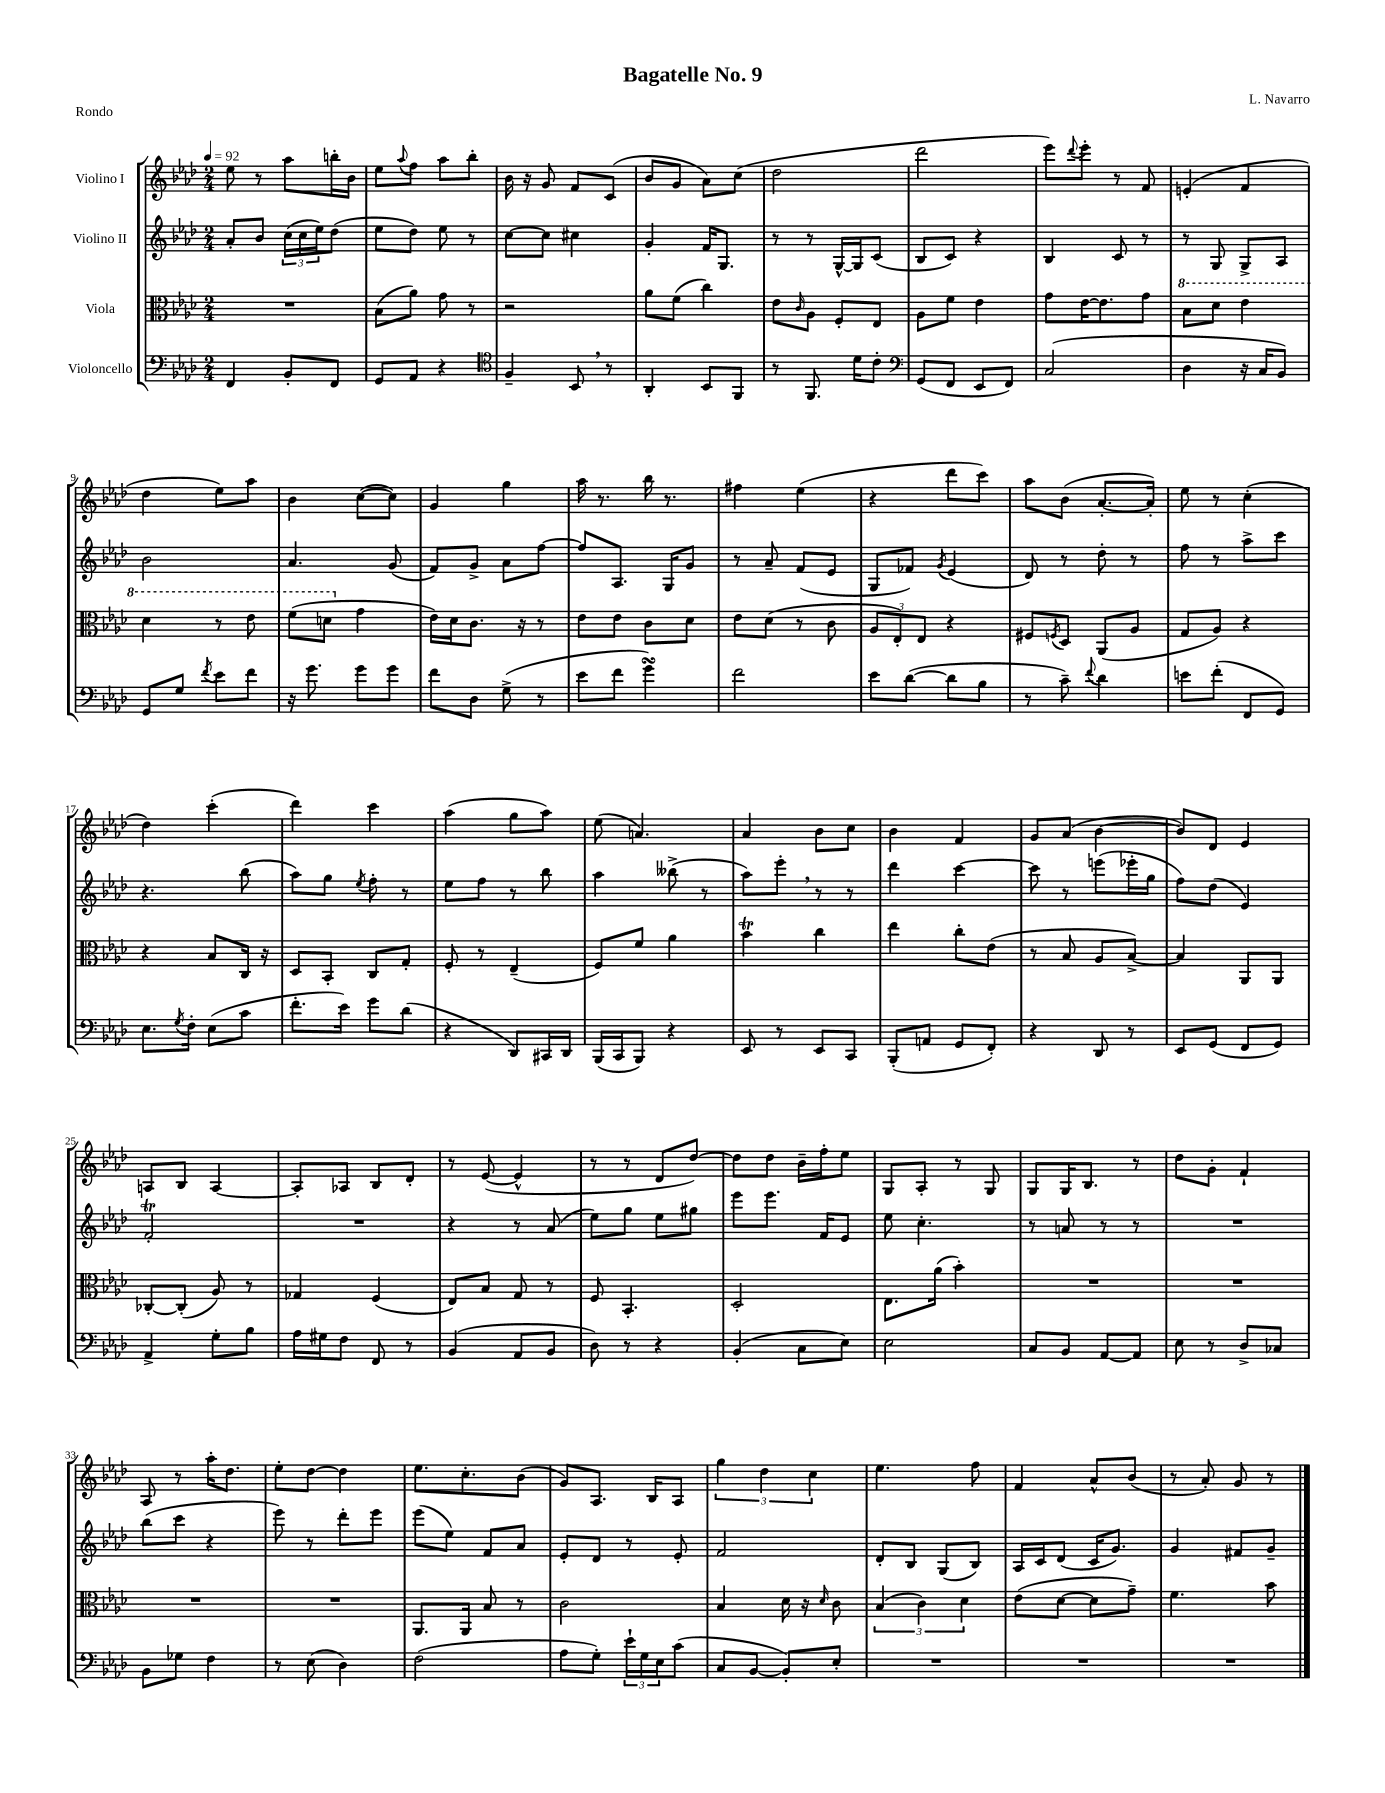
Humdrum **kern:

**kern	**kern	**kern	**kern
*staff4	*staff3	*staff2	*staff1
*clefF4	*clefC3	*clefG2	*clefG2
*k[b-e-a-d-]	*k[b-e-a-d-]	*k[b-e-a-d-]	*k[b-e-a-d-]
*M2/4	*M2/4	*M2/4	*M2/4
*MM92	*MM92	*MM92	*MM92
4FF/	2r	8a-'/L	8ee-\
.	.	8b-/J	8r
8BB-'/L	.	(24cc\LL	8aa-\L
.	.	24cc\	.
.	.	24ee-\J)	.
8FF/J	.	(8dd-\J	16bb'\L
.	.	.	16b-\JJ
=	=	=	=
8GG/L	(8B-\L	8ee-\L	8ee-\L
.	.	.	8qqaa-/
8AA-/J	8a-\J)	8dd-\J)	8ff\J
4r	8g\	8ee-\	8aa-\L
.	8r	8r	8bb-'\J
=	=	=	=
*clefC4	*	*	*
4F~/	2r	[8cc\L	16b-\
.	.	.	16r
.	.	8cc\]J	8g/
8BB-/	.	4cc#\	8f/L
8r	.	.	(8c/J
=	=	=	=
4AA-'/	8a-\L	4g'/	8b-/L
.	(8f\J	.	8g/J
8BB-/L	4cc\)	16f/LK	8a-\L)
.	.	8.G/J	.
8FF/J	.	.	(8cc\J
=	=	=	=
8r	8e-\L	8r	2dd-\
.	16qqc/	.	.
8.FF/	8A-\J	8r	.
.	8F'/L	[16G^^/LL	.
16d-\LK	.	16G/]J	.
8c'\J	8E-/J	(8c/J	.
=	=	=	=
*clefF4	*	*	*
(8GG/L	8A-\L	8B-/L	2ddd-\
8FF/J	8f\J	8c/J)	.
8EE-/L	4e-\	4r	.
8FF/J)	.	.	.
=	=	=	=
(2C/	8g\L	4B-/	8eee-\L)
.	.	.	8qqddd-/
.	[16e-\K	.	8eee-'\J
.	8.e-\]	.	.
.	.	8c/	8r
.	8g\J	8r	8f/
=	=	=	=
4D-\	8b-\L	8r	(4e'/
.	8dd-\J	8G/	.
16r	4ee-\	8G^/L	4f/
16C/LK	.	.	.
8BB-/J)	.	8A-/J	.
=	=	=	=
8GG/L	4dd-\	2b-\	4dd-\
8G/J	.	.	.
8qf/	.	.	.
8e-\L	8r	.	8ee-\L)
8f\J	8ee-\	.	8aa-\J
=	=	=	=
16r	(8ff\L	4.a-/	4b-\
8.g\	.	.	.
.	8dd\J	.	.
8g\L	4g\	.	([8cc\L
8g\J	.	(8g/	8cc\]J)
=	=	=	=
8f\L	16e-\LL)	8f/L)	4g/
.	16d-\J	.	.
8D-\J	8.c\J	8g^/J	.
(8G^\	.	8a-\L	4gg\
.	16r	.	.
8r	8r	[8ff\J	.
=	=	=	=
8e-\L	8e-\L	8ff/]L	16aa-\
.	.	.	8.r
8f\J	8e-\J	8.A-/J	.
4g\)	8c\L	.	16bb-\
.	.	16G/LK	8.r
.	8d-\J	8g/J	.
=	=	=	=
2f\	8e-\L	8r	4ff#\
.	(8d-\J	8a-~/	.
.	8r	(8f/L	(4ee-\
.	8c\	8e-/J	.
=	=	=	=
8e-\L	12A-/L	8G/L	4r
.	12E-'/)	.	.
([8d-\J	.	8f-/J)	.
.	12E-/J	.	.
.	.	8qg/	.
8d-\]L	4r	(4e-/	8ddd-\L
8B-\J	.	.	8ccc\J)
=	=	=	=
8r	8F#/L	8d-/)	8aa-\L
.	8qF/	.	.
8c~\)	8D-/J	8r	(8b-\J
8qqf/	.	.	.
4d-\	(8AA-/L	8dd-'\	[8.a-'/L
.	8A-/J	8r	.
.	.	.	16a-'/]Jk)
=	=	=	=
8e\L	8G/L	8ff\	8ee-\
(8f'\J	8A-/J)	8r	8r
8FF/L	4r	8aa-^\L	(4cc'\
8GG/J)	.	8ccc\J	.
=	=	=	=
8.E-\L	4r	4.r	4dd-\)
8qG/	.	.	.
16F'\Jk	.	.	.
(8E-\L	8B-/L	.	(4ccc'\
8c\J	16C/Jk	(8bb-\	.
.	16r	.	.
=	=	=	=
8.f'\L	8D-/L	8aa-\L)	4ddd-\)
.	8BB-'/J	8gg\J	.
16e-\Jk)	.	.	.
.	.	8qee-/	.
8g\L	8C/L	8ff'\	4ccc\
(8d-\J	8G'/J	8r	.
=	=	=	=
4r	8F'/	8ee-\L	(4aa-\
.	8r	8ff\J	.
8DD-/L)	(4E-~/	8r	8gg\L
16CC#/L	.	8bb-\	8aa-\J)
16DD-/JJ	.	.	.
=	=	=	=
(16BBB-/LL	8F/L)	4aa-\	(8ee-\
16CC/J	.	.	.
8BBB-/J)	8f/J	.	4.a/)
4r	4a-\	(8bb--^\	.
.	.	8r	.
=	=	=	=
8EE-/	4b-\	8aa-\L)	4a-/
8r	.	8eee-'\J	.
8EE-/L	4cc\	8r	8b-\L
8CC/J	.	8r	8cc\J
=	=	=	=
(8BBB-'/L	4ee-\	4ddd-\	4b-\
8AA/J	.	.	.
8GG/L	8cc'\L	[4ccc\	4f/
8FF'/J)	(8e-\J	.	.
=	=	=	=
4r	8r	8ccc\]	8g/L
.	8B-/	8r	(8a-/J
8DD-/	8A-/L	(8eee\L	[4b-\
8r	[8B-^/J)	16eee-'\L	.
.	.	16gg\JJ	.
=	=	=	=
8EE-/L	4B-/]	8ff\L)	8b-/]L)
(8GG/J	.	(8dd-\J	8d-/J
8FF/L	8AA-/L	4e-/)	4e-/
8GG/J)	8AA-/J	.	.
=	=	=	=
4AA-^/	[8C-'/L	2f'/	8A/L
.	(8C-'/]J	.	8B-/J
8G'\L	8A-/)	.	[4A/
8B-\J	8r	.	.
=	=	=	=
16A-\LL	4G-/	2r	8A'/]L
16G#\J	.	.	.
8F\J	.	.	8A-/J
8FF/	(4F/	.	8B-/L
8r	.	.	8d-'/J
=	=	=	=
(4BB-/	8E-/L)	4r	8r
.	8B-/J	.	([8e-/
8AA-/L	8G/	8r	4e-^^/]
8BB-/J	8r	(8a-/	.
=	=	=	=
8D-\)	8F/	8ee-\L)	8r
8r	4.BB-'/	8gg\J	8r
4r	.	8ee-\L	8d-/L
.	.	8gg#\J	[8dd-/J)
=	=	=	=
(4BB-'/	2D-'/	8eee-\L	8dd-\]L
.	.	8.eee-\J	8dd-\J
8C\L	.	.	16b-~\LL
.	.	16f/LK	16ff'\J
8E-\J)	.	8e-/J	8ee-\J
=	=	=	=
2E-\	8.E-\L	8ee-\	8G/L
.	.	4.cc'\	8A-'/J
.	(16a-\Jk	.	.
.	4b-'\)	.	8r
.	.	.	8G/
=	=	=	=
8C/L	2r	8r	8G/L
8BB-/J	.	8a/	16G/K
.	.	.	8.B-/J
[8AA-/L	.	8r	.
8AA-/]J	.	8r	8r
=	=	=	=
8E-\	2r	2r	8dd-\L
8r	.	.	8g'\J
8D-^/L	.	.	4f`/
8C-/J	.	.	.
=	=	=	=
8BB-\L	2r	(8bb-\L	8A-/
8G-\J	.	8ccc\J	8r
4F\	.	4r	16aa-'\LK
.	.	.	8.dd-\J
=	=	=	=
8r	2r	8eee-\)	8ee-'\L
(8E-\	.	8r	[8dd-\J
4D-\)	.	8ddd-'\L	4dd-\]
.	.	8eee-\J	.
=	=	=	=
(2F\	8.AA-/L	(8eee-\L	8.ee-\L
.	.	8ee-\J)	.
.	16AA-/Jk	.	8.cc'\
.	8B-/	8f/L	.
.	8r	8a-/J	(8b-\J
=	=	=	=
8A-\L	2c\	8e-'/L	8g/L)
8G'\J)	.	8d-/J	8.A-/J
24e-`\LL	.	8r	.
24G\	.	.	.
.	.	.	16B-/LK
24E-\J	.	.	.
(8c\J	.	8e-'/	8A-/J
=	=	=	=
8C/L	4B-/	2f/	6gg\
[8BB-/J	.	.	.
.	.	.	6dd-\
8BB-'/]L)	16d-\	.	.
.	16r	.	.
.	.	.	6cc\
.	16qqd-/	.	.
8E-'/J	8c\	.	.
=	=	=	=
2r	(6B-/	8d-'/L	4.ee-\
.	.	8B-/J	.
.	6c\)	.	.
.	.	(8G/L	.
.	6d-\	.	.
.	.	8B-/J)	8ff\
=	=	=	=
2r	(8e-\L	16A-/LL	4f/
.	.	16c/J	.
.	[8d-\J	(8d-/J	.
.	8d-\]L	16c/LK	8a-^^/L
.	.	8.g/J)	.
.	8g~\J)	.	(8b-/J
=	=	=	=
2r	4.f\	4g/	8r
.	.	.	8a-'/)
.	.	8f#/L	8g/
.	8b-\	8g~/J	8r
==	==	==	==
*-	*-	*-	*-
